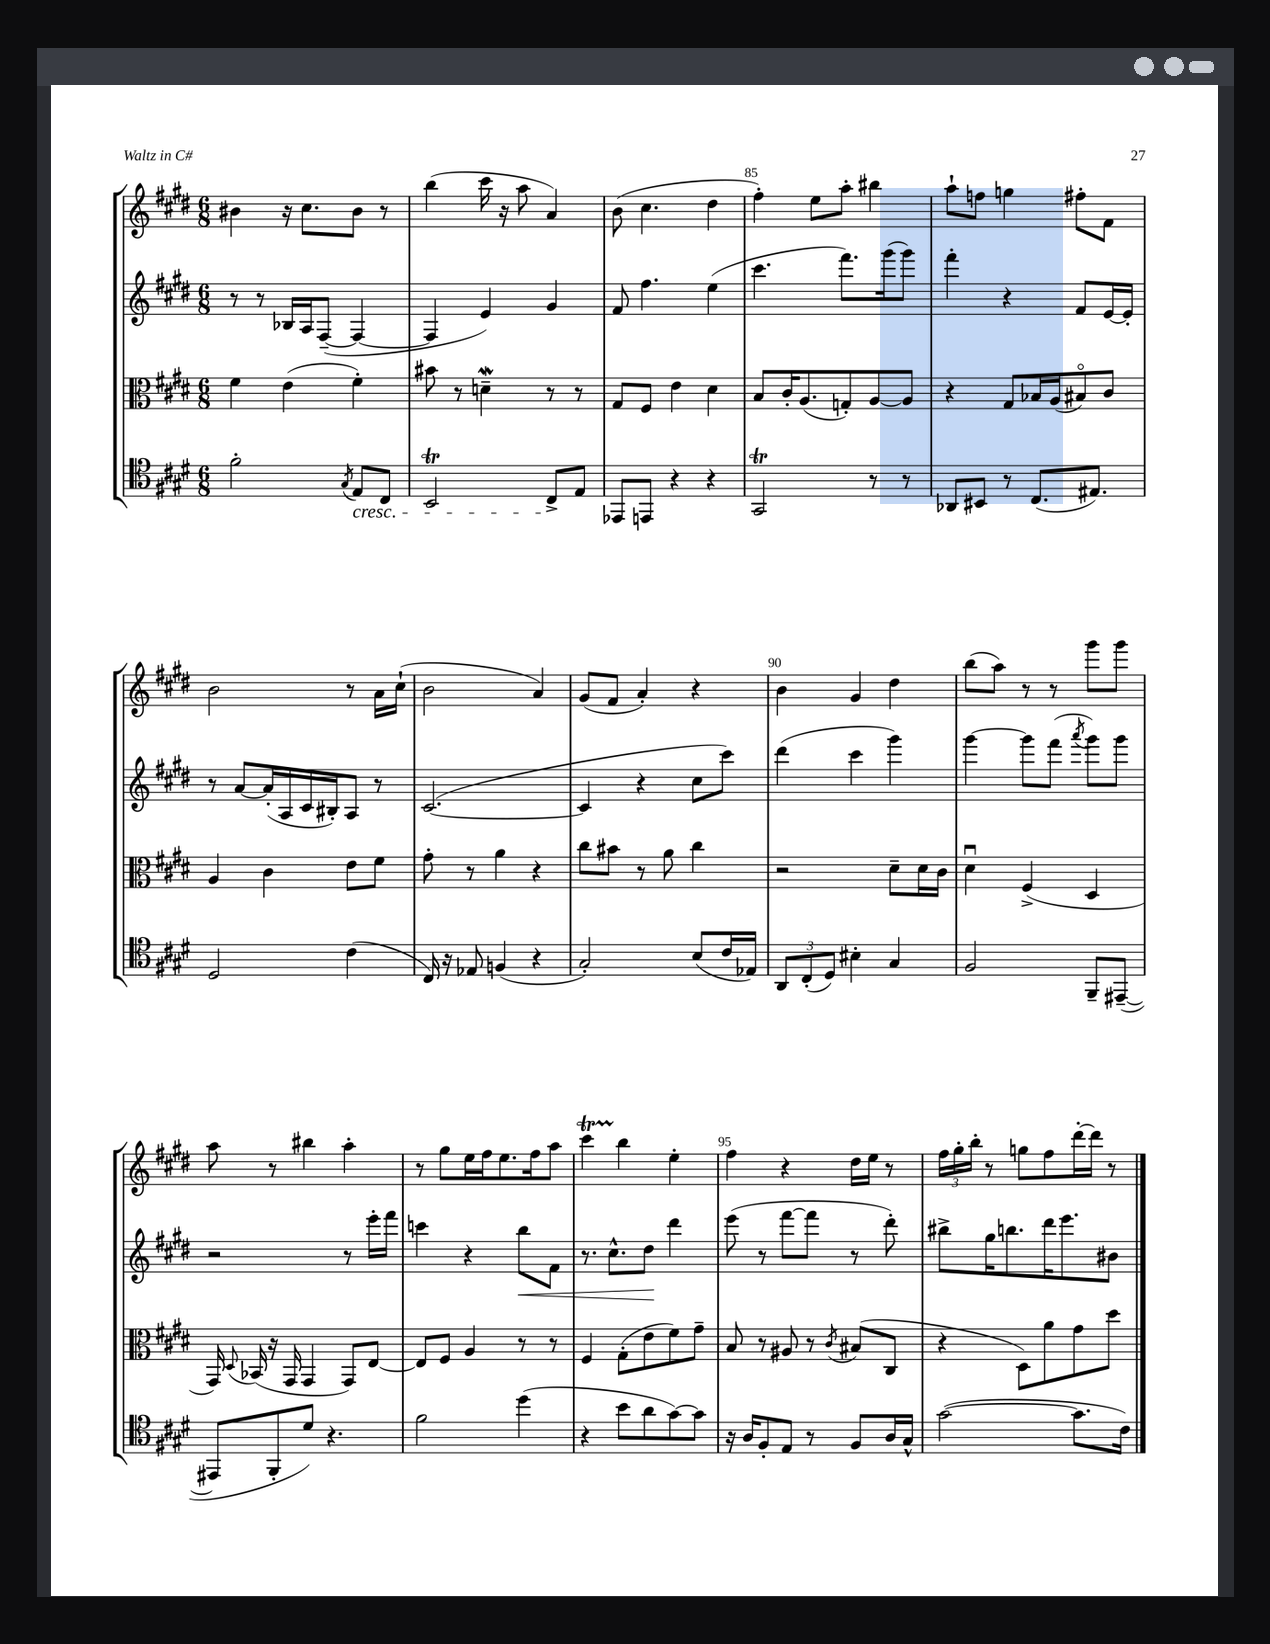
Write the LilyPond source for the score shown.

<<
\new StaffGroup <<
\new Staff = "s0" {
    \clef treble \key e \major \numericTimeSignature \time 6/8
    \autoBeamOff bis'4 r16 cis''8.[ bis'8] r8 |
    b''4( cis'''16 r16 a''8 a'4) |
    b'8( cis''4. dis''4 |
    fis''4-.) e''8[ a''8]-. bis''4 |
    a''8[-! f''8] g''4 fis''8[-. fis'8] |
    b'2 r8 a'16[ cis''16]-!( |
    b'2 a'4) |
    gis'8[( fis'8] a'4-.) r4 |
    b'4 gis'4 dis''4 |
    b''8[( a''8]) r8 r8 gis'''8[ gis'''8] |
    a''8 r8 bis''4 a''4-. |
    r8 gis''8[ e''16 fis''16 e''8. fis''16 a''8] |
    cis'''4\startTrillSpan b''4\stopTrillSpan e''4-. |
    fis''4 r4 dis''16[ e''16] r8 |
    \tuplet 3/2 { fis''16[ gis''16-. b''16]-. } r8 g''8[ fis''8 dis'''16~-. dis'''16] r8 \bar "|." |
}
\new Staff = "s1" {
    \clef treble \key e \major \numericTimeSignature \time 6/8
    \autoBeamOff r8 r8 bes16[ a16 fis8]~--( fis4~ |
    fis4 e'4) gis'4 |
    fis'8 fis''4. e''4( |
    cis'''4. fis'''8.[) gis'''16( gis'''8]) |
    fis'''4-. r4 fis'8[ e'16~ e'16]-. |
    r8 a'8[~ a'16-.( a16 cis'16 bis16-.) a8] r8 |
    cis'2.~( |
    cis'4 r4 cis''8[ cis'''8]) |
    dis'''4( cis'''4 gis'''4) |
    gis'''4~ gis'''8[ fis'''8]( \acciaccatura { a'''8 } gis'''8[) gis'''8] |
    r2 r8 e'''16[-. fis'''16] |
    c'''4 r4 b''8[\< fis'8] |
    r8. cis''8.[-^ dis''8]\! dis'''4 |
    e'''8( r8 fis'''8[~ fis'''8] r8 dis'''8-.) |
    bis''8[-> gis''16 b''8. dis'''16 e'''8. bis'8] \bar "|." |
}
\new Staff = "s2" {
    \clef alto \key e \major \numericTimeSignature \time 6/8
    \autoBeamOff fis'4 e'4( fis'4-.) |
    bis'8 r8 d'4--\mordent r8 r8 |
    gis8[ fis8] e'4 dis'4 |
    b8[ cis'16-. a8.( g8-.) a8~ a8] |
    r4 gis8[ bes16 a16( bis8\flageolet) cis'8] |
    a4 cis'4 e'8[ fis'8] |
    gis'8-. r8 a'4 r4 |
    cis''8[ bis'8] r8 a'8 cis''4 |
    r2 dis'8[-- dis'16 cis'16] |
    dis'4\downbow fis4->( dis4 |
    gis,16) \appoggiatura { dis8 } bes,16( r16 gis,16 gis,4 gis,8[) e8]~ |
    e8[ fis8] a4 r8 r8 |
    fis4 gis8[-.( e'8 fis'8) gis'8]-- |
    b8 r8 ais8 r8 \acciaccatura { cis'8 } bis8[( cis8] |
    r4 dis8[) a'8 gis'8 dis''8] \bar "|." |
}
\new Staff = "s3" {
    \clef tenor \key e \major \numericTimeSignature \time 6/8
    \autoBeamOff fis'2-. \acciaccatura { gis8 } e8[\cresc cis8] |
    b,2\trill cis8[->\! e8] |
    ees,8[ e,8] r4 r4 |
    gis,2\trill r8 r8 |
    aes,8[ bis,8] r8 cis8.[( eis8.]) |
    dis2 cis'4( |
    cis16) r16 ees8 f4( r4 |
    gis2-.) b8[( cis'16 ees16]) |
    \tuplet 3/2 { a,8[ cis8-.( dis8]) } bis4-. gis4 |
    fis2 fis,8[-- eis,8]~--( |
    eis,8[ fis,8-. dis'8]) r4. |
    fis'2 dis''4( |
    r4 b'8[ a'8 gis'8~) gis'8] |
    r16 a16[ fis8-. e8] r8 fis8[ a16 gis16]-^ |
    gis'2~( gis'8.[ cis'16]) \bar "|." |
}
>>
>>
\layout { \context { \Score currentBarNumber = #82 \override BarNumber.break-visibility = ##(#f #t #t) barNumberVisibility = #(every-nth-bar-number-visible 5) } }
